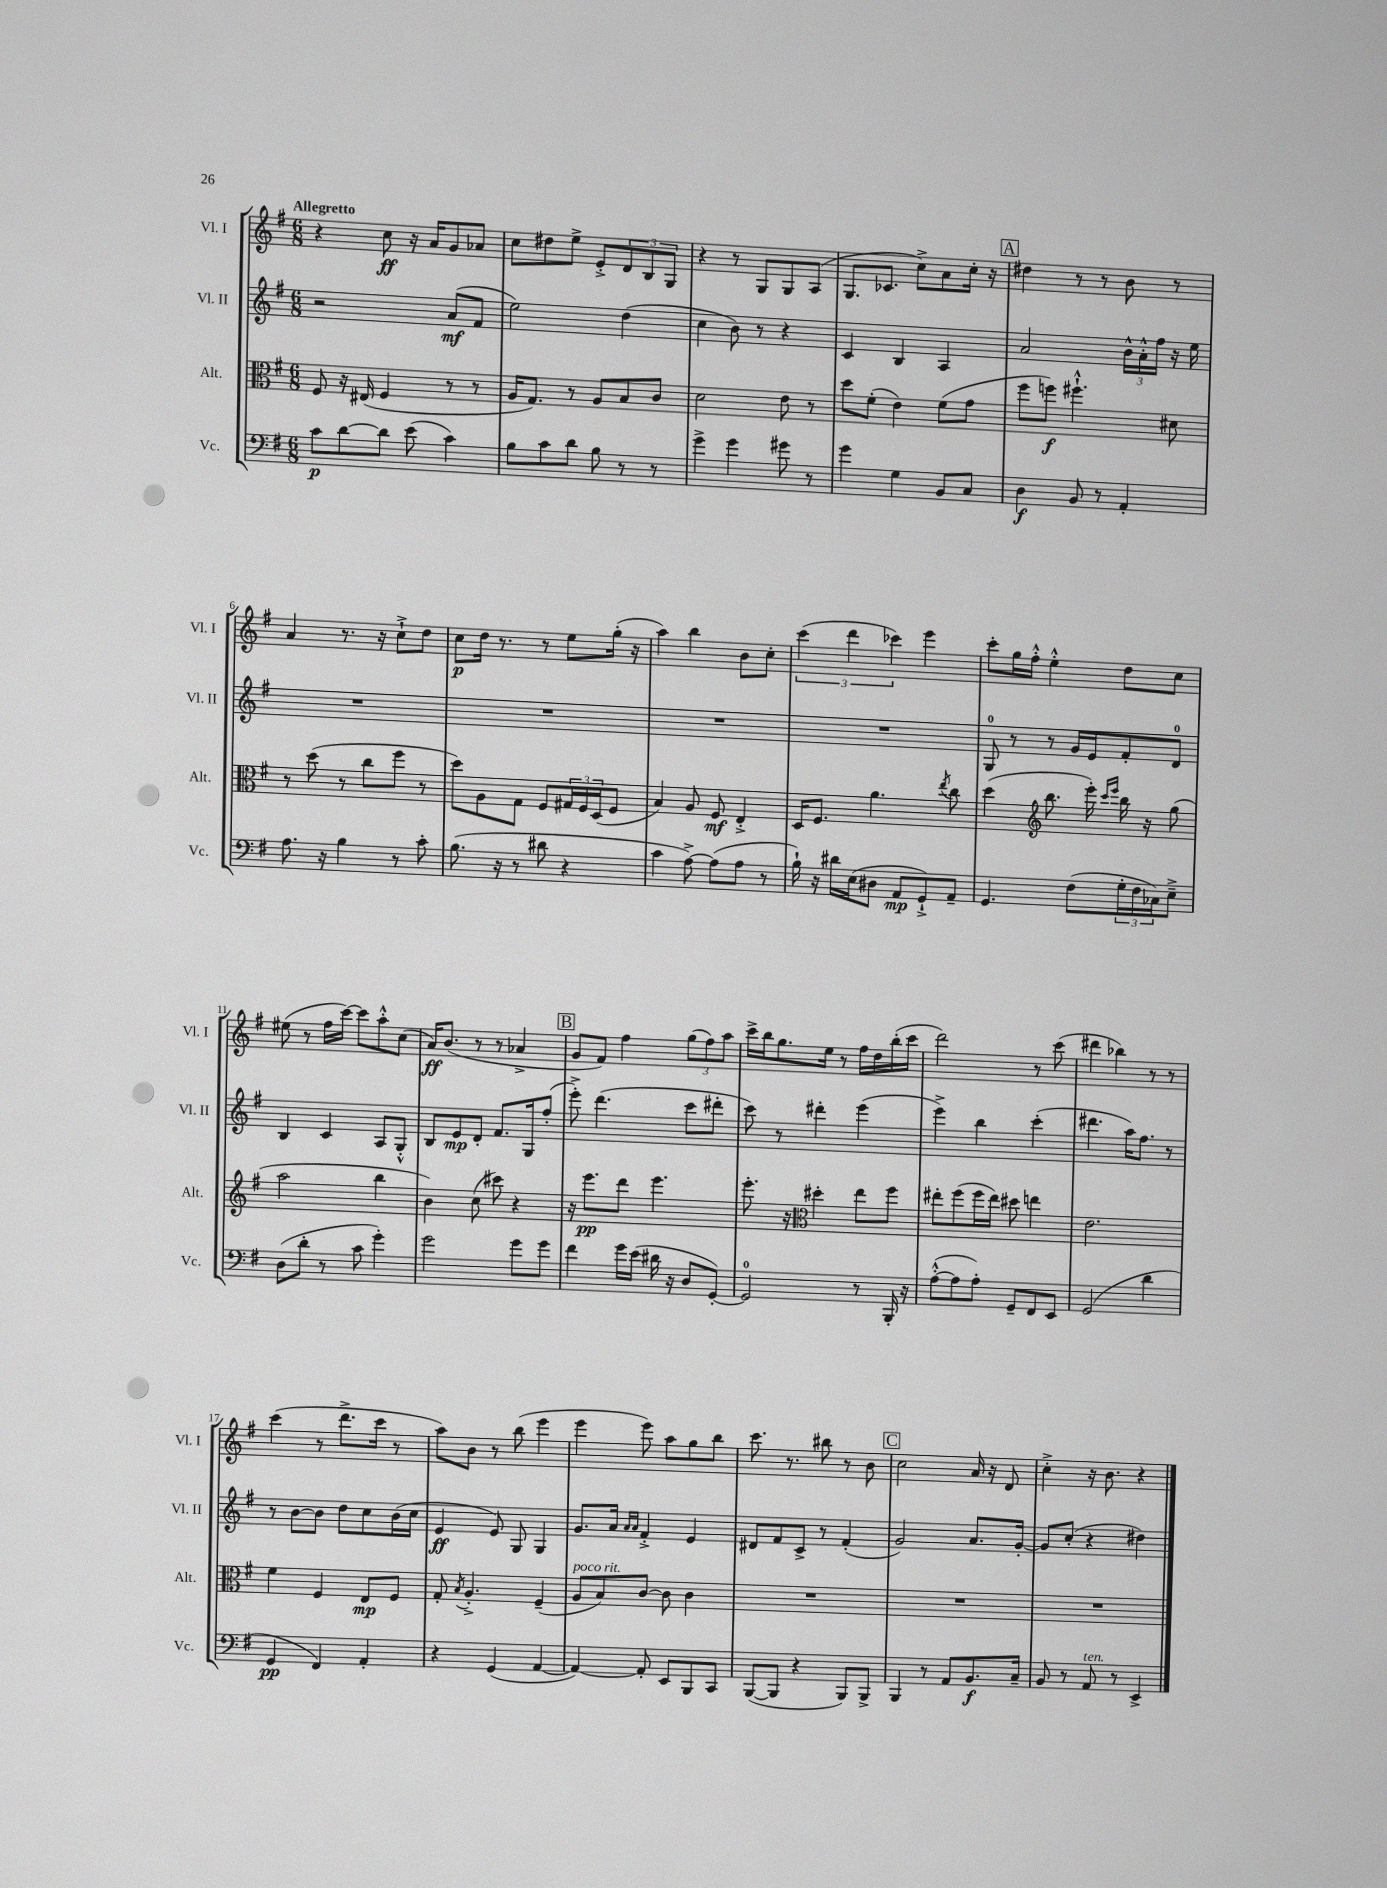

**kern	**kern	**kern	**kern
*staff4	*staff3	*staff2	*staff1
*clefF4	*clefC3	*clefG2	*clefG2
*k[f#]	*k[f#]	*k[f#]	*k[f#]
*M6/8	*M6/8	*M6/8	*M6/8
8c	8F#	2r	4r
[8d	16r	.	.
.	(16E#	.	.
8d]	4F#	.	8cc
(8e	.	.	16r
.	.	.	16a
4c)	8r	(8a	8g
.	8r	8f#	8a-
=	=	=	=
8B	16A	2ee)	8cc
.	8.G)	.	.
8c	.	.	8dd#
8d	8r	.	8ee^
8B	8A	.	8e'^
8r	8B	(4dd	12d
.	.	.	12B
8r	8c	.	.
.	.	.	12G
=	=	=	=
4g^	2d	4cc	4r
4g	.	8b)	8r
.	.	8r	8G
8g#	8e	4r	8G
8r	8r	.	(8A
=	=	=	=
4g	8dd	4c	8.G
.	(8f#'	.	.
.	.	.	8.c-
4G	4e)	4B	.
.	.	.	8cc^)
8BB	(8f#	4A	8a
8C	8g	.	16cc'
.	.	.	16r
=	=	=	=
4D	8ff#	2a	4dd#
.	8ff)	.	.
8BB	4.ff#`^^	.	8r
8r	.	.	8r
4AA'	.	24b^^	8b
.	.	24a'^^	.
.	.	24ff#	.
.	8d#	16r	8r
.	.	16ee	.
=	=	=	=
8.A	8r	2.r	4a
.	(8dd	.	.
16r	.	.	.
4B	8r	.	8.r
.	8cc	.	.
.	.	.	16r
8r	8ff#	.	8cc`^
8c'	8r	.	8dd
=	=	=	=
(8.B	8dd)	2.r	8cc
.	8A	.	16dd
16r	.	.	8.r
8r	8G	.	.
8d#	8F#	.	8r
4r	24G#	.	8ee
.	24F#	.	.
.	(24D	.	.
.	8F#	.	(16gg'
.	.	.	16r
=	=	=	=
4c	4B)	2.r	4aa)
[8A^)	8A	.	4bb
(8A]	8F#	.	.
8A	4E'^	.	8b
8r	.	.	8cc'
=	=	=	=
16B`)	16D	2.r	(6ccc
16r	8.F#	.	.
16d#	.	.	.
.	.	.	6ddd
(16E	.	.	.
8D#	4.a	.	.
.	.	.	6ccc-)
8AA	.	.	.
8GG`^)	.	.	4eee
.	8qee	.	.
8AA~	8cc	.	.
=	=	=	=
4.GG	(4dd	8G	8ccc'
.	.	8r	16gg
.	.	.	16ff#'^^
*	*clefG2	*	*
.	8.bb	8r	4ee'^^
(8F#	.	16g	.
.	16eee')	16e	.
.	16qqccc	.	.
.	16qqeee	.	.
24G'	16bb	8f#'	8dd
24F#	.	.	.
.	16r	.	.
24C-)	.	.	.
8E~^	(8gg	8d	8cc
=	=	=	=
(8D	2aa	4B	(8ee#
8d'	.	.	8r
8r	.	4c	16ff#
.	.	.	[16ccc)
8c	.	.	8ccc]
4g')	4bb	8A	8aa'^^
.	.	8G'^^	(8cc
=	=	=	=
2g	4b)	8B	16a)
.	.	.	(8.b
.	.	8e	.
.	(8cc	8d'	8r
.	8ccc#)	8.f#	8r
8g	4r	.	4a-^
.	.	16G	.
8g	.	(8ff#'	.
=	=	=	=
4f#	16r	8eee'^)	8g
.	8.eee	.	.
.	.	(4.ddd	8f#)
16g	8ddd	.	4ff#
(16e	.	.	.
16d#	4.eee	.	.
16r	.	.	.
8D	.	8ccc	(12gg
.	.	.	12ff#)
[8GG')	.	8ddd#'	.
.	.	.	12aa
=	=	=	=
2GG]	8.eee'	8ccc)	16ccc^
.	.	.	16bb
.	.	8r	8.gg
.	16r	.	.
*	*clefC3	*	*
.	4dd#'	4ddd#'	.
.	.	.	16ee
.	.	.	8r
8r	8ee	(4eee	16ff#
.	.	.	16dd
16BBB'	8ff#	.	(16bb'
16r	.	.	16ccc
=	=	=	=
([8A'^^	8ee#'	4eee^)	2ddd)
8A]	(8ff#	.	.
8A')	16ff#	4bb	.
.	16ee#)	.	.
8GG~	8dd#	.	.
8FF#	4ee	(4ccc'	8r
8EE	.	.	(8ccc
=	=	=	=
(2GG	2.e	4.ddd#	4ddd#
.	.	.	4bb-)
.	.	16aa)	.
.	.	8.ff#	.
4d	.	.	8r
.	.	8r	8r
=	=	=	=
4GG	4f#	8r	(4ccc
.	.	[8b	.
4FF#)	4F#	8b]	8r
.	.	8dd	8.ddd^
4AA'	8E	8cc	.
.	.	.	16ccc
.	8F#	(16b	8r
.	.	16cc	.
=	=	=	=
4r	8G'	4e	8aa)
.	8qB	.	.
.	4.A'^	.	8b
(4GG	.	8e)	8r
.	.	8G	(8bb
[4AA	(4F#~	4G	4eee
=	=	=	=
4AA_)	8A	8.g	4eee
.	8B)	.	.
.	.	16a	.
.	.	16qqa	.
.	.	16qqa	.
8AA']	[8c	4f#'^	8eee)
8EE	8c]	.	8aa
8BBB	4c	4e	8gg
8CC	.	.	8bb
=	=	=	=
([8BBB	2.r	8d#	8.ccc
8BBB]	.	8f#	.
.	.	.	8.r
4r	.	8c^	.
.	.	8r	8bb#
8BBB)	.	(4f#'	8r
8BBB^	.	.	8b
=	=	=	=
4BBB	2.r	2g)	2cc
8r	.	.	.
8AA	.	.	.
8.BB	.	8.a	16a
.	.	.	16r
.	.	.	8d
16C~	.	[16g'	.
=	=	=	=
8BB	2.r	8g]	4cc'^
8r	.	(8cc'	.
8AA	.	4r	16r
.	.	.	8.b
8r	.	.	.
4EE^	.	4dd#)	4r
==	==	==	==
*-	*-	*-	*-
